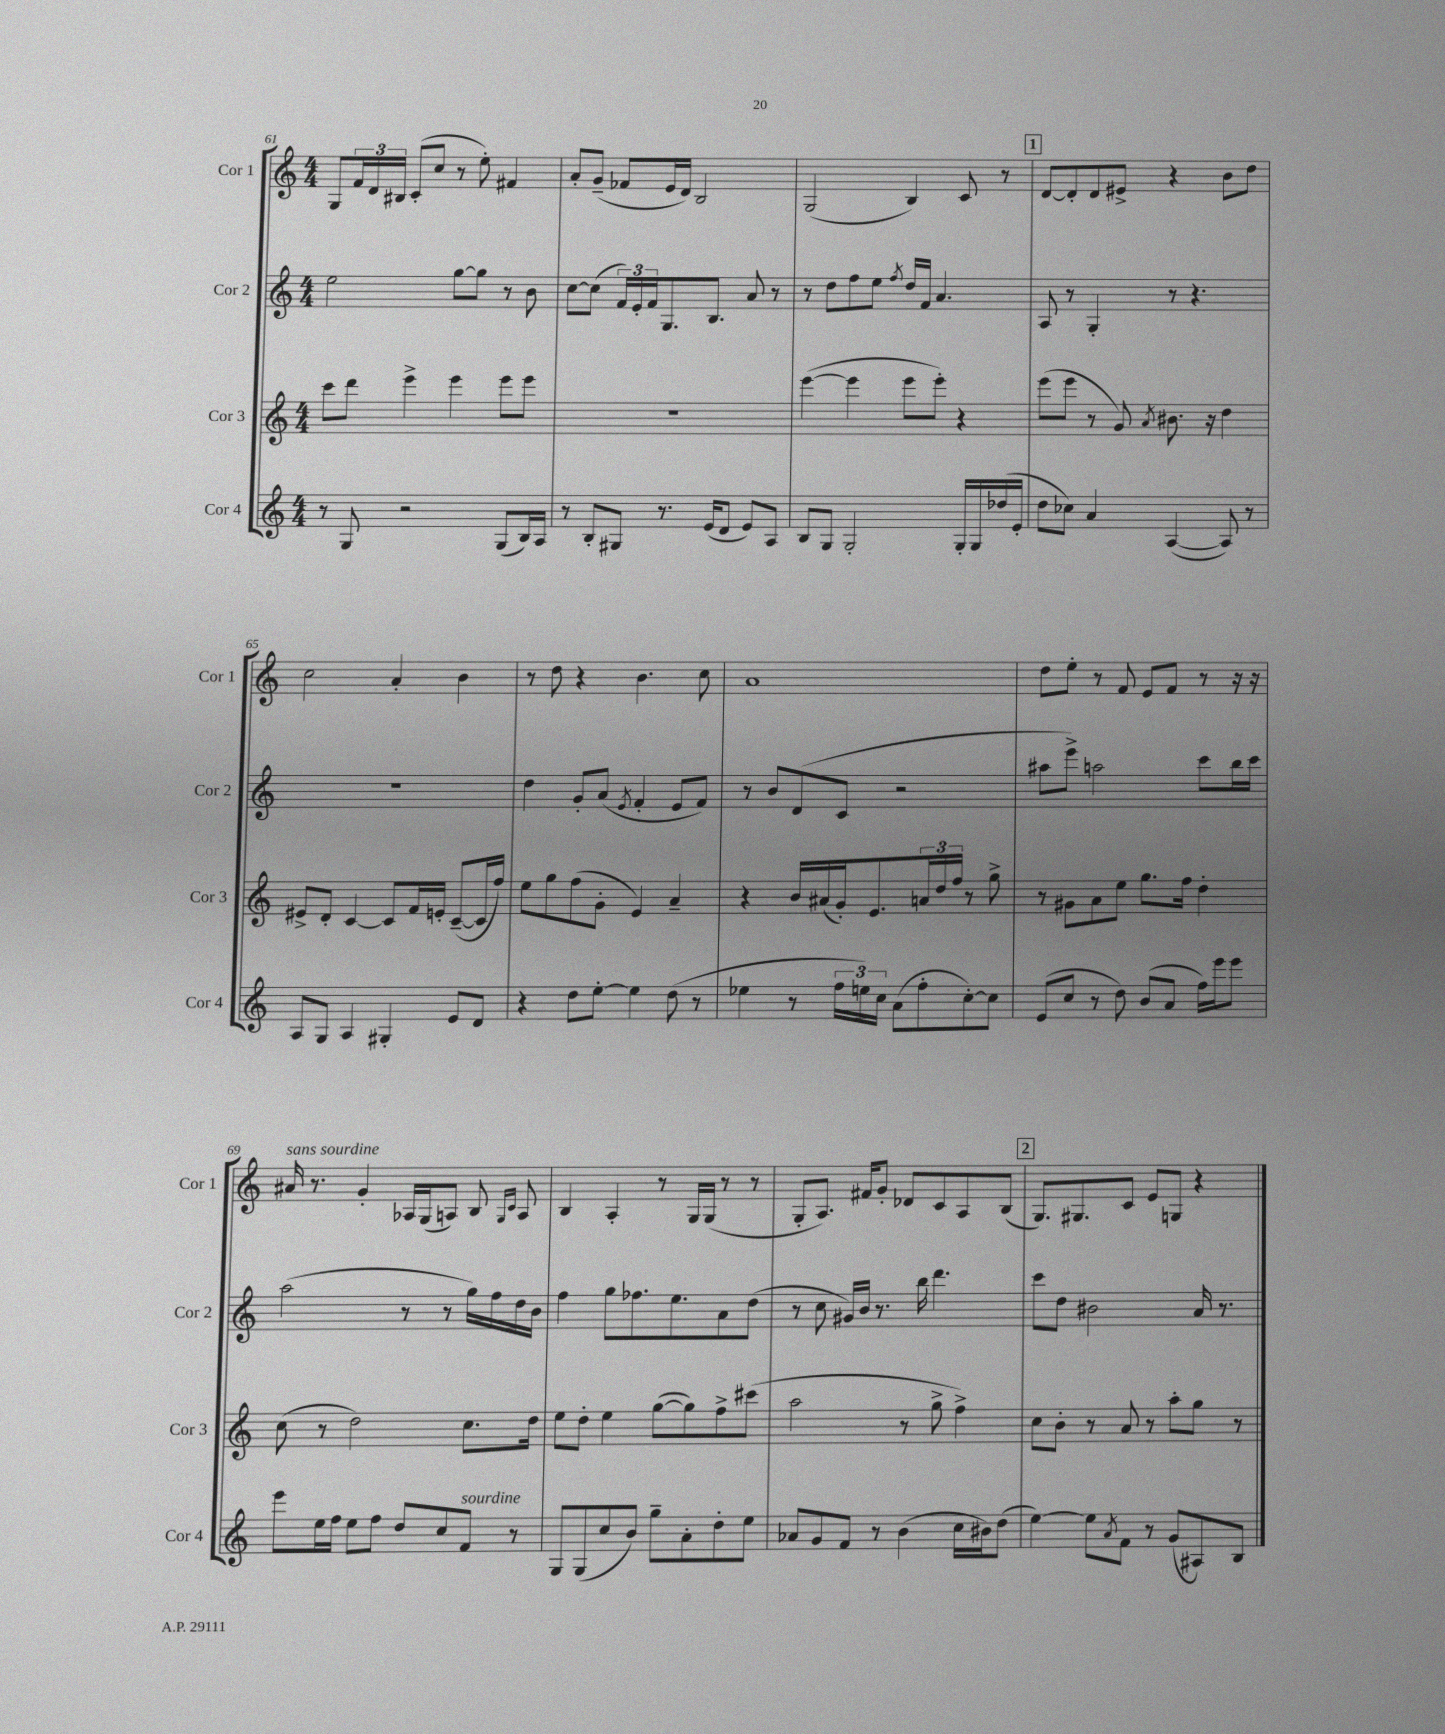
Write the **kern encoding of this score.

**kern	**kern	**kern	**kern
*staff4	*staff3	*staff2	*staff1
*clefG2	*clefG2	*clefG2	*clefG2
*k[]	*k[]	*k[]	*k[]
*M4/4	*M4/4	*M4/4	*M4/4
8r	8ccc	2ee	8G
8G	8ddd	.	24f
.	.	.	24d
.	.	.	24B#
2r	4eee^	.	(8c'
.	.	.	8cc
.	4eee	[8gg	8r
.	.	8gg]	8ee')
(8G	8eee	8r	4f#
16B)	8eee	8b	.
16A	.	.	.
=	=	=	=
8r	1r	[8cc	8a'
8B'	.	(8cc]	(8g~
8G#	.	24f)	8f-
.	.	24e'	.
.	.	24f	.
8.r	.	8.G	16e
.	.	.	16d)
.	.	.	2B
(16e	.	8.B	.
8d	.	.	.
8e)	.	8a	.
8A	.	8r	.
=	=	=	=
8B	([4eee	8r	(2G
8G	.	8dd	.
2G'	4eee]	8ff	.
.	.	8ee	.
.	.	8qff	.
.	8eee	16dd	4B)
.	.	16f	.
.	8eee')	4.a	.
16G'	4r	.	8c
16G	.	.	.
(16dd-	.	.	8r
16e'	.	.	.
=	=	=	=
8dd	(8eee	8A	[8d
8cc-)	8eee	8r	8d']
4a	8r	4G'	8d
.	8g)	.	8e#^
.	8qa	.	.
([4A	8.b#	8r	4r
.	.	4.r	.
.	16r	.	.
8A])	4dd	.	8b
8r	.	.	8dd
=	=	=	=
8A	8e#^	1r	2cc
8G	8d'	.	.
4A	[4c	.	.
4G#'	8c]	.	4a'
.	16f	.	.
.	16e'	.	.
8e	([8c~	.	4b
8d	16c]	.	.
.	16ff)	.	.
=	=	=	=
4r	8ee	4dd	8r
.	8gg	.	8dd
8dd	(8ff	8g'	4r
[8ee'	8g'	(8a	.
.	.	8qe	.
4ee]	4e)	4f'	4.b
(8dd	4a~	8e	.
8r	.	8f)	8cc
=	=	=	=
4ee-	4r	8r	1a
.	.	8b	.
8r	16b	(8d	.
.	(16a#	.	.
24ff	16g')	8c	.
24ee)	.	.	.
.	8.e	.	.
24cc	.	.	.
(8a	.	2r	.
8ff'	24a	.	.
.	24dd	.	.
.	24ff	.	.
[8cc')	8r	.	.
8cc]	8gg^	.	.
=	=	=	=
(8e	8r	8aa#	8dd
8cc	8g#	8eee^)	8ee'
8r	8a	2aa	8r
8dd)	8ee	.	8f
(8b	8.gg	.	8e
8a	.	.	8f
.	16ff	.	.
16ff)	4dd'	8ccc	8r
16eee	.	.	.
8eee	.	16bb	16r
.	.	16ccc	16r
=	=	=	=
8eee	(8cc	(2aa	16a#
.	.	.	8.r
16ee	8r	.	.
16ff	.	.	.
8ee	2dd)	.	4g'
8ff	.	.	.
8dd	.	8r	16A-
.	.	.	(16G
8cc	.	8r	8A)
8f	8.cc	16gg)	8B
.	.	16ff	.
.	.	.	16qqG
.	.	.	16qqc
8r	.	16dd	8A
.	16dd	16b	.
=	=	=	=
8G	8ee	4ff	4B
(8G	8dd'	.	.
8cc	4ee	8gg	4A'
8b)	.	8.ff-	.
8gg~	([8gg	.	8r
.	.	8.ee	.
8a'	8gg])	.	16G
.	.	.	(16G
8dd'	8ff^	8a	8r
8ee	(8ccc#	(8dd	8r
=	=	=	=
8a-	2aa	8r	8G'
8g	.	8cc	8.A)
8f	.	16g#)	.
.	.	16b	16f#
8r	.	8.r	8g'
(4b	8r	.	8d-
.	.	16bb	.
.	8gg^	4.ddd	8c
16cc	4ff^)	.	8A
16b#)	.	.	.
(8dd	.	.	(8B
=	=	=	=
[4ee)	8cc	8ccc	8.G)
.	8b'	8dd	.
.	.	.	8.G#
8ee]	8r	2b#	.
8qa	.	.	.
8f	8a	.	8c
8r	8r	.	8e
(8g	8aa'	.	8G
8A#)	8gg	16a	4r
.	.	8.r	.
8B	8r	.	.
==	==	==	==
*-	*-	*-	*-
